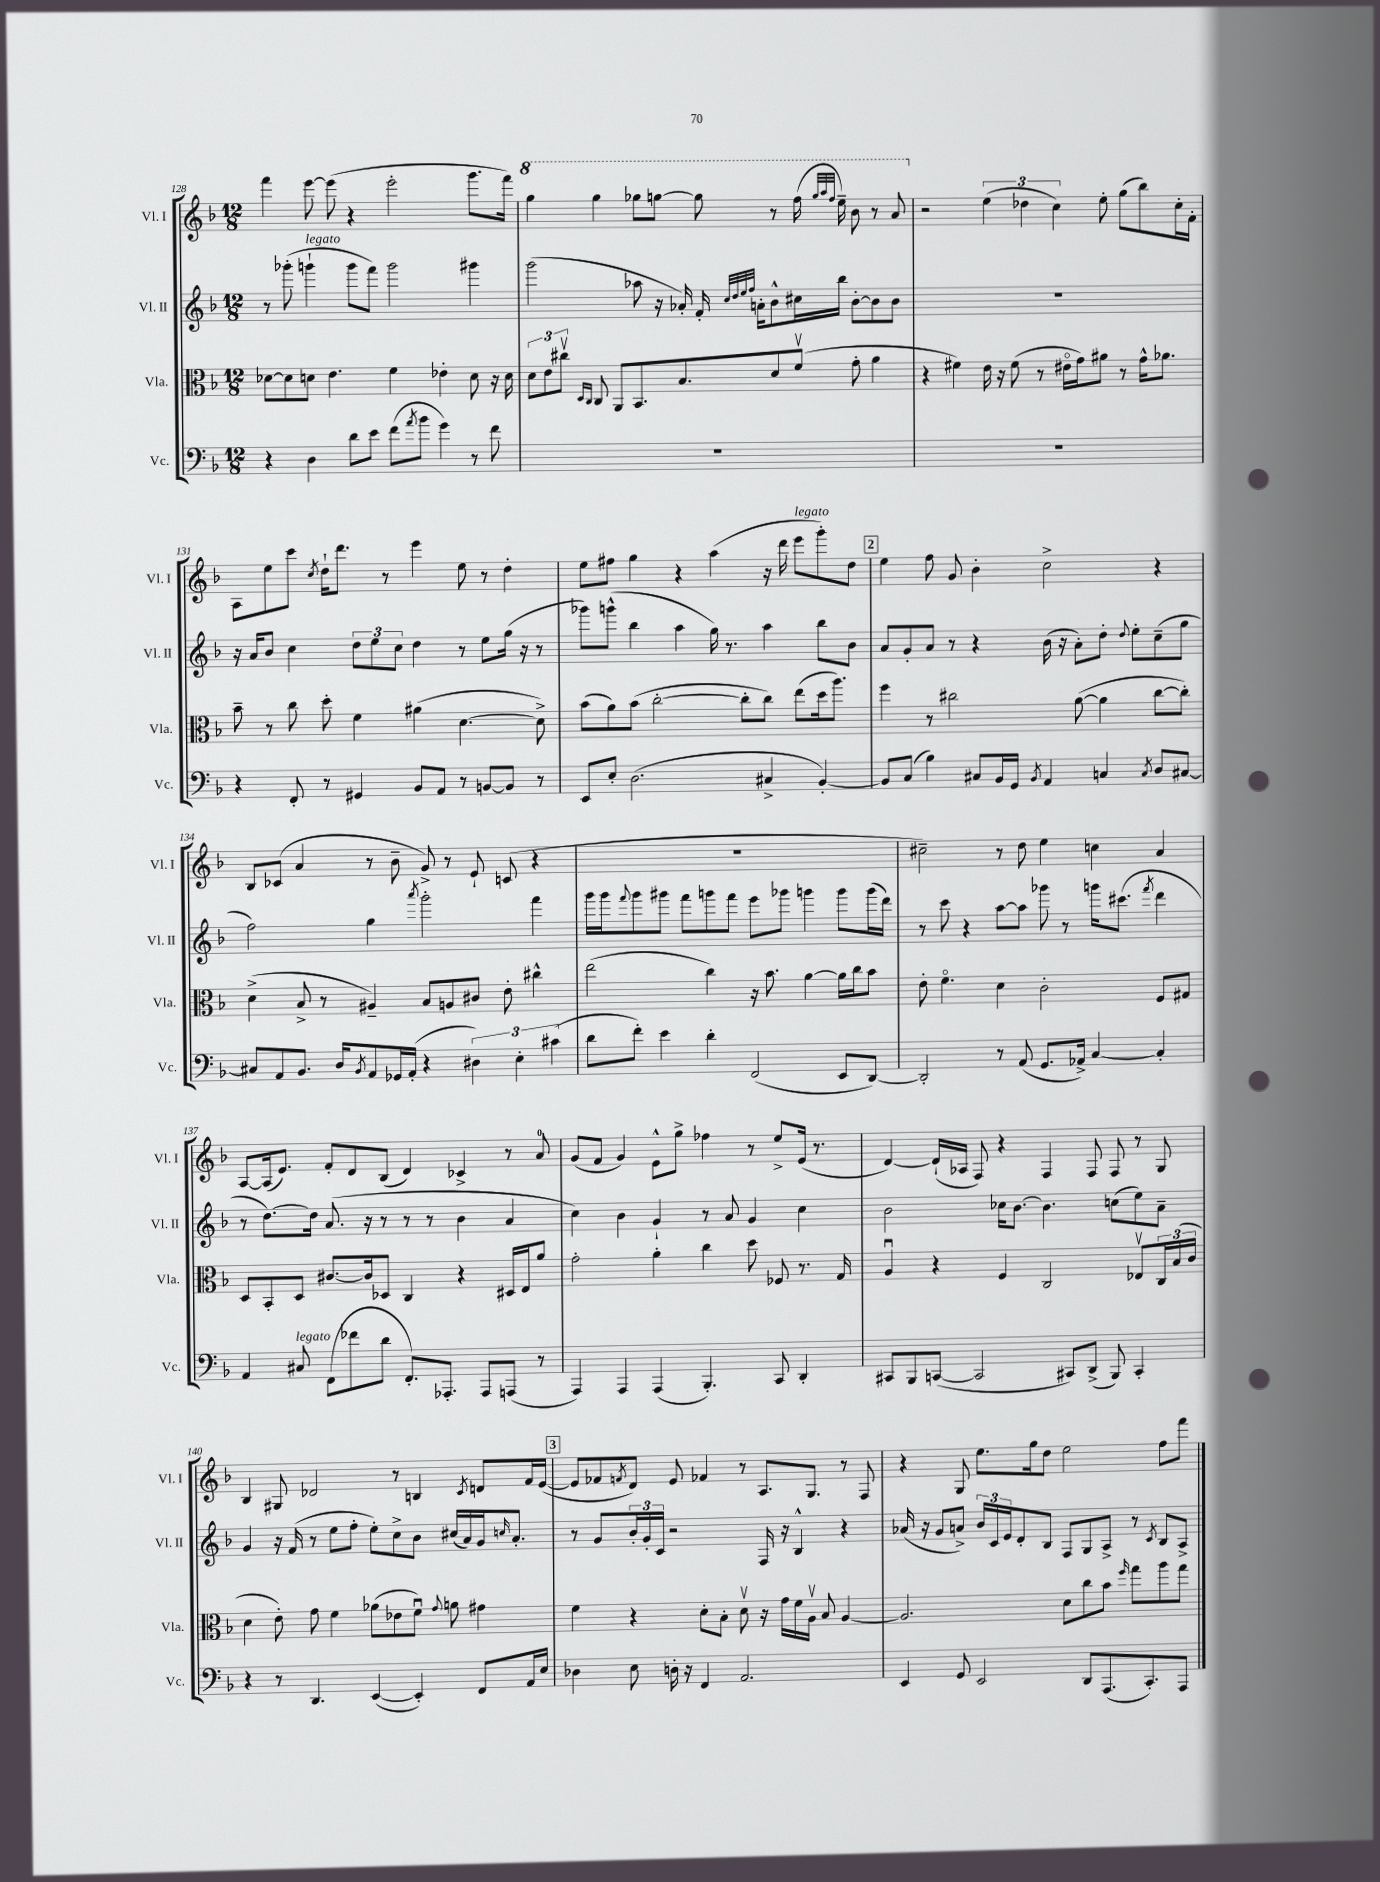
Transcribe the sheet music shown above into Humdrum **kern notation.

**kern	**kern	**kern	**kern
*part4	*part3	*part2	*part1
*staff4	*staff3	*staff2	*staff1
*I"Vc.	*I"Vla.	*I"Vl. II	*I"Vl. I
*I'Vc.	*I'Vla.	*I'Vl. II	*I'Vl. I
*clefF4	*clefC3	*clefG2	*clefG2
*k[b-]	*k[b-]	*k[b-]	*k[b-]
*M12/8	*M12/8	*M12/8	*M12/8
=128	=128	=128	=128
4r	[8d-X\L	8r	4fff\
.	8d-\]	(8ggg-X'\	.
!	!	!LO:TX:a:i:t=legato	!
4D\	8dn\J	4gggn`\	[8eee\
.	4.e\	.	(8eee\]
8d\L	.	8ggg\L	4r
8e\J	.	8fff\J)	.
(8f\L	4f\	2ggg\	2eee'\
8qa/	.	.	.
8b-\J	.	.	.
4g\)	4e-X'\	.	.
8r	8d\	4ggg#X\	8.ggg\L
8f\	16r	.	.
.	16d\	.	16fff\Jk)
=129	=129	=129	=129
*	*	*	*8va
1.r	12d\L	(2ggg\	4ggg\
.	12e\	.	.
.	12cc#Xv\J	.	.
.	16qqD/LL	.	.
.	16qqC/JJ	.	.
.	8C/	.	4ggg\
.	8AA/L	.	.
.	8.BB-/	8aa-X\	8ggg-X\L
.	.	16r	[8gggn\J
.	8.B-/	16a-X'/)	.
.	.	16f'/	8ggg\]
.	.	32qqcc/LLL	.
.	.	32qqdd/	.
.	.	32qqee/	.
.	.	32qqff/JJJ	.
.	.	16an'\KL	.
.	8d/	8b-^^\	8r
.	(8fv/J	16cc#X\L	(16fff\
.	.	.	32qqggg/LLL
.	.	.	32qqaaa/
.	.	.	32qqfff/JJJ
.	.	16bb-\JJ	16eee~\)
.	8g'\	[8b-'\L	8bb-\
.	4a\	8b-\]	8r
.	.	8b-\J	8aa/
=130	=130	=130	=130
*	*	*	*X8va
1.r	4r	1.r	2r
.	4f#X\)	.	.
.	16e\	.	(6ee\
.	16r	.	.
.	(8f#\	.	.
.	.	.	6dd-X\
.	8r	.	.
.	.	.	6cc\)
.	16e#X\LL	.	.
.	16g\J)	.	.
.	8a#X\J	.	8ee'\
.	8r	.	(8gg\L
.	16g^^\KL	.	8bb-\)
.	8.a-X\J	.	.
.	.	.	16cc'\L
.	.	.	16f'\JJ
!!LO:LB:g=z
=131	=131	=131	=131
4r	8b-~\	16r	8A\L
.	.	16a/KL	.
.	8r	8b-/J	8ee\
8FF'/	8cc\	4cc\	8ccc\J
.	.	.	8qcc/
8r	8dd'\	.	16dd`\KL
.	.	.	8.ddd\J
4GG#X/	4f\	12dd\L	.
.	.	12ee\	.
.	.	.	8r
.	.	12cc\J	.
8BB-/L	(4a#X\	4dd\	4eee\
8AA/J	.	.	.
8r	[4.d\	8r	8ee\
[8BBn/L	.	8ee\L	8r
8BB/J]	.	(16gg\Jk	4dd'\
.	.	16r	.
8r	8d^\])	8r	.
=132	=132	=132	=132
8EE/L	(8b-\L	8ggg-X\L)	8ee\L
8E'/J	8a\)	(8gggn^^\J	8ff#X\J
(2.D\	(8b-\J	4bb-\	4gg\
.	[2cc'\	.	.
.	.	4aa\	4r
.	.	16gg\)	(4aa\
.	.	8.r	.
.	8cc'\L]	.	.
4C#X^/	8cc\J)	4aa\	16r
.	.	.	16ddd\
!	!	!	!LO:TX:a:i:t=legato
.	(8ee\L	.	8eee\L
[4BB-'/)	16dd\k	8bb-\L	8ggg'\)
.	8.aa\J)	.	.
.	.	8b-\J	8dd\J
!!LO:REH:place=s1:t=2
=133	=133	=133	=133
8BB-/L]	4ff\	8a/L	4ee\
(8C/J	.	8g'/	.
4B-\)	8r	8a/J	8ff\
.	2cc#X\	8r	8g/
8C#X/L	.	4r	4b-'\
16BB-/L	.	.	.
16GG/JJ	.	.	.
8qBB-/	.	.	.
4AA/	.	(16b-\	2cc^\
.	.	16r	.
.	([8a\	8a'\L)	.
4Cn/	4a\]	8dd'\J	.
.	.	8qqdd/	.
.	.	8ee'\L	.
8qC/	.	.	.
8D/L	[8cc#\L	(8cc~\	4r
[8C#X/J	8cc#'\J])	8gg\J	.
!!LO:LB:g=z
=134	=134	=134	=134
8C#X/L]	(4d^\	2ff\)	8B-/L
8AA/	.	.	(8c-X/J
8.BB-/J	8B-^/	.	4a/
.	8r	.	.
16D/KL	.	.	.
8qBB-/	.	.	.
8AA/	4A#X~/)	4gg\	8r
16GG-X/L	.	.	8b-~\
(16AA'/JJ	.	.	.
.	.	8qaaa/	.
4r	8B-/L	2ggg'\	8g^/)
.	8An/	.	8r
6D#X\)	8c#X/J	.	8e`/
.	8e'\	.	(8cn/
6E'\	.	.	.
.	4cc#X^^\	4fff\	4r
(6c#X\	.	.	.
=135	=135	=135	=135
8d\L	(2ee\	16ggg\LL	1.r
.	.	16ggg\J	.
.	.	8qqfff/	.
8f'\J)	.	8ggg\	.
4e\	.	8ggg#X\J	.
.	.	8fff\L	.
4d'\	4cc\)	8gggn\	.
.	.	8fff\J	.
(2FF/	16r	8eee\L	.
.	8.b-\	.	.
.	.	8ggg-X\J	.
.	[4a\	4gggn\	.
8EE/L	16a\LL]	8ggg\L	.
.	16cc\J	.	.
[8DD/J)	8b-\J	(16ggg\L	.
.	.	16ddd\JJ)	.
=136	=136	=136	=136
2DD'/]	8e'\	8r	2cc#X~\)
.	4.f\	8ccc\	.
.	.	4r	.
8r	4d\	[8aa\L	8r
(8AA/	.	8aa\J]	8dd\
8.GG/L	2c'\	8ggg-X\	4ee\
.	.	8r	.
16AA-X^/Jk)	.	.	.
[4C/	.	16gggn\KL	4ccn\
.	.	(8.ccc#X\J	.
.	.	8qfff/	.
4C'/]	8F/L	4ddd\	4a/
.	8G#X/J	.	.
!!LO:LB:g=z
=137	=137	=137	=137
4AA/	8D/L	8r	[8A/L
.	8BB-'/	[8.dd\L)	(16A/k]
.	.	.	8.e/J)
!LO:TX:a:i:t=legato	!	!	!
8C#X/	8D/J	.	.
.	.	16dd\Jk]	.
(8FF\L	[8.c#X/L	(8.a/	8f'/L
8f-X\	.	.	8d/
.	16c#/k]	16r	.
8d\J	8D-X/J	8r	(8B-/J
8.FF'/L)	4C/	8r	4d/)
.	.	8r	.
8.AAA-X'/J	.	.	.
.	4r	4b-\	4c-X^/
8AAA-/L	.	.	.
(8AAAn/J	16D#X/LL	4a/	8r
.	16E/J	.	.
8r	8a/J	.	8a/
=138	=138	=138	=138
4AAA/)	2g'\	4cc\)	(8g/L
.	.	.	8f/J
4AAA/	.	4b-\	4g/)
(4AAA/	4a'\	4g`/	8e^^\L
.	.	.	8gg^\J
4.BBB-'/)	4cc\	8r	4ff-X\
.	.	8a/	.
.	8dd\	4g/	8r
8CC/	8F-X/	.	8ee^/L
4DD'/	8.r	4cc\	(16e/Jk
.	.	.	8.r
.	16G/	.	.
=139	=139	=139	=139
8CC#X/L	4Au/	2b-\	[4d/)
8BBB-/	.	.	.
([8CCn/J	4r	.	(16d`/LL]
.	.	.	16A-X/JJ
2CC/]	.	.	8F/)
.	4F/	16cc-X\KL	4r
.	.	[8.b-\J	.
.	2C/	4.b-\]	4F/
8CC#X/L)	.	.	.
(8DD^/J	.	.	8F/
8BBB-/)	.	(8ccn\L	8F/
4CC#'/	8E-Xv/L	8ee\)	8r
.	24C/L	8a~\J	8G/
.	(24B-/	.	.
.	24c/JJ	.	.
!!LO:LB:g=z
=140	=140	=140	=140
4r	4d\	4g/	4B-/
8r	8e'\)	16r	8G#X/
.	.	(16f/	.
4.DD/	8g\	8r	2d-X/
.	4f\	8ee\L	.
.	.	8ff'\J	.
([4EE/	(8a-X\L	8ee'\L)	.
.	8e-X\	8cc^\	8r
4EE'/])	8fu\J)	8b-\J	4Bn/
.	8qqg/	.	.
.	8an\	(16cc#X/LL	.
.	.	16a/)	.
.	.	.	8qc/
8FF/L	4g#X\	16g/J	8dn/L
.	.	16qqccn/	.
.	.	8.a'/J	.
16AA/L	.	.	16f/L
16E/JJ	.	.	([16e/JJ
!!LO:REH:place=s1:t=3
=141	=141	=141	=141
4D-X\	4f\	8r	8e/L]
.	.	8g/L	8f-X/
.	.	.	8qfn/
8E\	4r	24b-'/L	8d/J)
.	.	24g'/	.
.	.	24c/JJ	.
16Dn'\	.	2r	8e/
16r	.	.	.
4FF/	8d'\L	.	4f-X/
.	8B-'\J	.	.
2.AA/	8dv\	.	8r
.	16r	16F/	8.A/L
.	16g\LL	16r	.
.	16f\	4B-^^/	.
.	16Av\JJ	.	8.G/J
.	8B-/	.	.
.	[4A/	4r	8r
.	.	.	8F/
=142	=142	=142	=142
4EE/	2.A/]	(16a-X/	4r
.	.	16r	.
.	.	8g/L	.
8GG/	.	8an^/J)	8G/
2EE/	.	24b-/LL	8.ee\L
.	.	24c/	.
.	.	24e/J	.
.	.	8d'/	.
.	.	.	16gg\k
.	.	8B-/J	8dd\J
.	8d\L	8F/L	2ee\
8DD/L	8cc\	8G/	.
(8.AAA/	8b-\J	8A^/J	.
.	16qqff/	.	.
.	8gg\L	8r	.
8.CC'/)	.	.	.
.	.	8qc/	.
.	8aa\	8B-/L	8ff\L
8AAA/J	8gg\J	8A^/J	8fff\J
==	==	==	==
*-	*-	*-	*-
